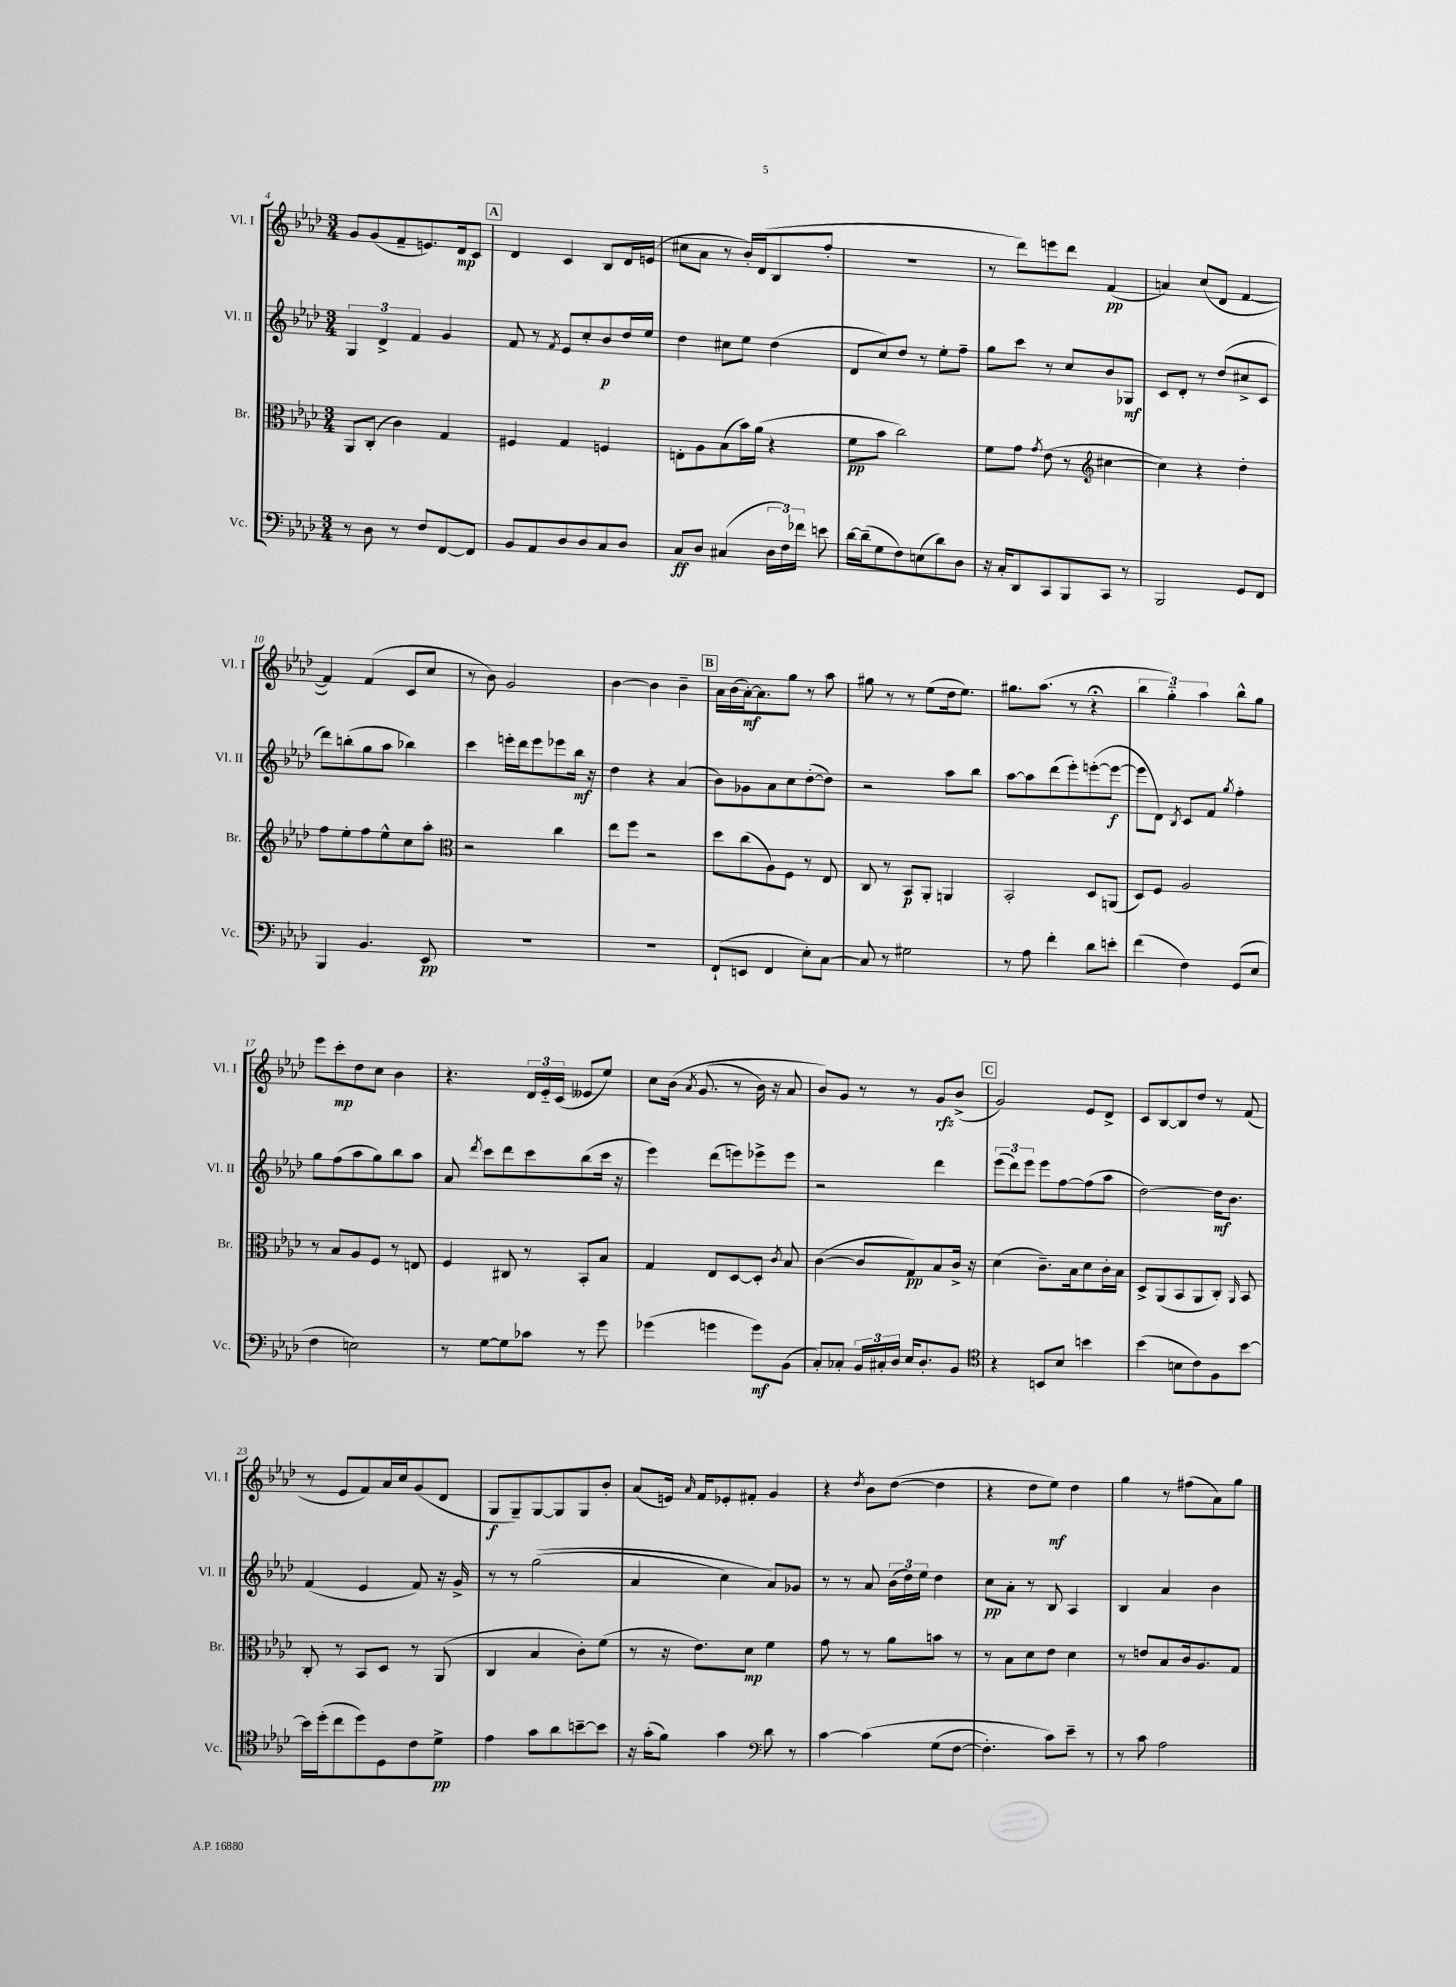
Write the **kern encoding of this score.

**kern	**dynam	**kern	**dynam	**kern	**dynam	**kern	**dynam
*part4	*part4	*part3	*part3	*part2	*part2	*part1	*part1
*staff4	*staff4	*staff3	*staff3	*staff2	*staff2	*staff1	*staff1
*I"Vc.	*	*I"Br.	*	*I"Vl. II	*	*I"Vl. I	*
*I'Vc.	*	*I'Br.	*	*I'Vl. II	*	*I'Vl. I	*
*clefF4	*	*clefC3	*	*clefG2	*	*clefG2	*
*k[b-e-a-d-]	*	*k[b-e-a-d-]	*	*k[b-e-a-d-]	*	*k[b-e-a-d-]	*
*M3/4	*	*M3/4	*	*M3/4	*	*M3/4	*
=4	=4	=4	=4	=4	=4	=4	=4
8r	.	8AA-/L	.	6G/	.	8g/L	.
8D-\	.	(8C'/J	.	.	.	(8g/	.
.	.	.	.	6d-^/	.	.	.
8r	.	4c\)	.	.	.	8f~/	.
.	.	.	.	6f/	.	.	.
8F/L	.	.	.	.	.	8.en/)	.
[8FF/	.	4G/	.	4g/	.	.	.
.	.	.	.	.	.	16d-/k	mp
8FF/J]	.	.	.	.	.	8c/J	.
!!LO:REH:place=s1:t=A
=5	=5	=5	=5	=5	=5	=5	=5
8BB-/L	.	4F#X/	.	8f/	.	4d-/	.
8AA-/	.	.	.	8r	.	.	.
.	.	.	.	8qf/	.	.	.
8D-/	.	4G/	.	8e-/L	.	4c/	.
8D-/	.	.	.	8cc'/	.	.	.
8C/	.	4Fn/	.	8b-/	p	8B-/L	.
8D-/J	.	.	.	16dd-/L	.	16d-/L	.
.	.	.	.	16ee-/JJ	.	(16en/JJ	.
=6	=6	=6	=6	=6	=6	=6	=6
8C/L	ff	8En'\L	.	4dd-\	.	8cc#X\L	.
8D-/J	.	8A-\	.	.	.	8a-\J	.
(4C#X/	.	(8B-\	.	8cc#X\L	.	8r	.
.	.	16b-\L)	.	8ee-\J	.	16b-'/LL)	.
.	.	(16a-\JJ	.	.	.	(16d-/J	.
24D-\LL	.	4r	.	(4dd-\	.	8B-/	.
24F\)	.	.	.	.	.	.	.
24f-X\JJ	.	.	.	.	.	.	.
8en\	.	.	.	.	.	8ff'/J	.
=7	=7	=7	=7	=7	=7	=7	=7
[16d-\LL	.	8f\L	pp	8d-/L	.	2.r	.
(16d-~\J]	.	.	.	.	.	.	.
8G\	.	8b-\J	.	8cc/)	.	.	.
8F\)	.	2cc\)	.	8dd-/J	.	.	.
(8En\	.	.	.	8r	.	.	.
8d-\)	.	.	.	8ee-'\L	.	.	.
8D-\J	.	.	.	8ff~\J	.	.	.
=8	=8	=8	=8	=8	=8	=8	=8
16r	.	8f\L	.	8gg\L	.	8r	.
16C'/KL	.	.	.	.	.	.	.
8DD-/	.	8g\J	.	8ccc\J	.	8ddd-\L)	.
.	.	8qg/	.	.	.	.	.
8CC/	.	(8e-\	.	8r	.	8eeen\	.
8BBB-/	.	8r	.	8cc/L	.	8ddd-\J	.
*	*	*clefG2	*	*	*	*	*
8CC/J	.	[4cc#X\	.	8b-/	.	(4f/	pp
8r	.	.	.	8G-X/J	mf	.	.
=9	=9	=9	=9	=9	=9	=9	=9
2BBB-/	.	4cc#\])	.	8c/L	.	4an/)	.
.	.	.	.	8d-'/J	.	.	.
.	.	4r	.	8r	.	(8cc/L	.
.	.	.	.	(8dd-/L	.	8d-/J	.
8GG/L	.	4dd-'\	.	8cc#X^/	.	[4f/	.
8FF/J	.	.	.	8c/J	.	.	.
!!LO:LB:g=z
=10	=10	=10	=10	=10	=10	=10	=10
4BBB-/	.	8ff\L	.	8ddd-\L)	.	4f/])	.
.	.	8ee-'\	.	(8bbn'\	.	.	.
4.BB-/	.	8ff\	.	8gg\	.	(4f/	.
.	.	8ee-^^\	.	8aa-\J	.	.	.
.	.	8cc\	.	4bb-X\)	.	8c/L	.
8EE-/	pp	8aa-'\J	.	.	.	8cc/J	.
=11	=11	=11	=11	=11	=11	=11	=11
*	*	*clefC3	*	*	*	*	*
2.r	.	2r	.	4ccc\	.	8r	.
.	.	.	.	.	.	8b-\)	.
.	.	.	.	16eeen'\LL	.	2g/	.
.	.	.	.	16ddd-\J	.	.	.
.	.	.	.	8eee\	.	.	.
.	.	4cc\	.	8eee-X\	.	.	.
.	.	.	.	16bb-\Jk	mf	.	.
.	.	.	.	16r	.	.	.
=12	=12	=12	=12	=12	=12	=12	=12
2.r	.	8ee-\L	.	4dd-\	.	[4b-\	.
.	.	8ff\J	.	.	.	.	.
.	.	2r	.	4r	.	4b-\]	.
.	.	.	.	(4a-/	.	4b-~\	.
!!LO:REH:place=s1:t=B
=13	=13	=13	=13	=13	=13	=13	=13
(8FF`/L	.	8dd-\L	.	8b-\L)	.	16a-\LL	.
.	.	.	.	.	.	(16b-\	.
8EEn/J	.	(8cc\	.	8g-X\	.	[16a-'\J)	mf
.	.	.	.	.	.	8.a-\]	.
4FF/	.	8A-\)	.	8a-\	.	.	.
.	.	8F\J	.	8cc\	.	8gg\J	.
8E-'\L)	.	8r	.	([8dd-'\	.	8r	.
[8C\J	.	8E-/	.	8dd-\J])	.	8aa-\	.
=14	=14	=14	=14	=14	=14	=14	=14
8C/]	.	8C/	.	2r	.	8gg#X\	.
8r	.	8r	.	.	.	8r	.
2G#X\	.	8BB-/L	p	.	.	8r	.
.	.	8AA-'/J	.	.	.	(8ee-\L	.
.	.	4AAn/	.	8aa-\L	.	16dd-\k	.
.	.	.	.	.	.	8.ee-\J)	.
.	.	.	.	8bb-\J	.	.	.
=15	=15	=15	=15	=15	=15	=15	=15
8r	.	2BB-'/	.	[8aa-\L	.	8.gg#X\L	.
8A-\	.	.	.	8aa-\]	.	.	.
.	.	.	.	.	.	(8.aa-\J	.
4f'\	.	.	.	(8ddd-\	.	.	.
.	.	.	.	8eee-'\)	.	8r	.
8d-\L	.	8D-/L	.	([8eeen'\	.	4r;<	.
8en'\J	.	(8AAn/J	.	8eee\J_	f	.	.
=16	=16	=16	=16	=16	=16	=16	=16
(4f\	.	8D-/L)	.	8eee\L]	.	6bb-\	.
.	.	8F/J	.	8d-\J)	.	.	.
.	.	.	.	.	.	6gg\)	.
.	.	.	.	8qB-/	.	.	.
4F\)	.	2A-/	.	8c/L	.	.	.
.	.	.	.	.	.	6aa-\	.
.	.	.	.	8f/J	.	.	.
.	.	.	.	8qgg/	.	.	.
(8GG/L	.	.	.	4ff'\	.	8bb-^^\L	.
8E-/J	.	.	.	.	.	8gg\J	.
!!LO:LB:g=z
=17	=17	=17	=17	=17	=17	=17	=17
4F\	.	8r	.	8gg\L	.	8eee-\L	.
.	.	8B-/L	.	(8ff\	.	8ccc'\	mp
2En\)	.	8A-/	.	8aa-\	.	8dd-\	.
.	.	8F/J	.	8gg\)	.	8cc\J	.
.	.	8r	.	8bb-\	.	4b-\	.
.	.	8En/	.	8aa-\J	.	.	.
=18	=18	=18	=18	=18	=18	=18	=18
8r	.	4F/	.	8a-/	.	4.r	.
.	.	.	.	8qddd-/	.	.	.
[8G\L	.	.	.	8ccc\L	.	.	.
8G\]	.	8C#X/	.	8ddd-\	.	.	.
8c-X\J	.	8r	.	8ccc\	.	24d-/LL	.
.	.	.	.	.	.	24e-/	.
.	.	.	.	.	.	(24c/JJ	.
8r	.	8BB-'/L	.	(8bb-\	.	8e--X/L	.
8g\	.	8B-/J	.	16ccc\Jk	.	8ee-/J)	.
.	.	.	.	16r	.	.	.
=19	=19	=19	=19	=19	=19	=19	=19
(4g-X\	.	4G/	.	4eee-\)	.	8cc\L	.
.	.	.	.	.	.	(16b-\Jk	.
.	.	.	.	.	.	8qa-/	.
.	.	.	.	.	.	(8.g/	.
4gn\	.	8E-/L	.	(8ddd-\L	.	.	.
.	.	[8D-/	.	8eeen\)	.	8r	.
8g\L)	mf	8D-'/J]	.	8eee-X^\	.	16b-\)	.
.	.	.	.	.	.	16r	.
.	.	8qc/	.	.	.	.	.
(8BB-\J	.	8B-/	.	8eee-\J	.	8a-/	.
=20	=20	=20	=20	=20	=20	=20	=20
8C'/L)	.	([4c\	.	2r	.	8b-/L)	.
8C-X'/J	.	.	.	.	.	8g/J	.
24BB-/LL	.	8c/L]	.	.	.	8r	.
24C#X'/	.	.	.	.	.	.	.
24D-/JJ	.	.	.	.	.	.	.
16E-/KL	.	8G/)	pp	.	.	8r	.
8.D-'/	.	.	.	.	.	.	.
.	.	8B-/	.	4ddd-\	.	8g/L	rfz
8BB-/J	.	16c^/Jk	.	.	.	(8b-^/J	.
.	.	16r	.	.	.	.	.
!!LO:REH:place=s1:t=C
=21	=21	=21	=21	=21	=21	=21	=21
*clefC4	*	*	*	*	*	*	*
4r	.	(4d-\	.	(12eee-\L	.	2g/)	.
.	.	.	.	12ddd-\)	.	.	.
.	.	.	.	12eee-\J	.	.	.
8BBn/L	.	8.c~\L)	.	8eee-\L	.	.	.
8B-/J	.	.	.	[8ff\	.	.	.
.	.	16B-\k	.	.	.	.	.
4bn\	.	8d-\	.	(8ff\]	.	8e-/L	.
.	.	16c'\L	.	8aa-\J	.	8d-^/J	.
.	.	16B-\JJ	.	.	.	.	.
=22	=22	=22	=22	=22	=22	=22	=22
(4b-\	.	8D-^/L	.	[2dd-\)	.	8c/L	.
.	.	(8AA-/	.	.	.	[8B-/	.
8Bn\L	.	8BB-/	.	.	.	8B-/]	.
8c\)	.	8AA-/	.	.	.	8dd-/J	.
8F\	.	8C'/J)	.	16dd-\KL]	mf	8r	.
.	.	.	.	8.b-\J	.	.	.
.	.	16qqAA-/	.	.	.	.	.
[8b-\J	.	8BB-/	.	.	.	(8f/	.
!!LO:LB:g=z
=23	=23	=23	=23	=23	=23	=23	=23
16b-\LL]	.	8C'/	.	(4f/	.	8r	.
(16dd-'\J	.	.	.	.	.	.	.
8cc\	.	8r	.	.	.	8e-/L	.
8dd-\)	.	8BB-/L	.	4e-/	.	8f/)	.
8D-\	.	8D-/J	.	.	.	16a-/L	.
.	.	.	.	.	.	16cc/J	.
8c\	.	8r	.	8f/)	.	(8g/	.
8d-^\J	pp	(8AA-/	.	16r	.	8d-/J	.
.	.	.	.	16g^/	.	.	.
=24	=24	=24	=24	=24	=24	=24	=24
4e-\	.	4C/	.	8r	.	8G/L	f
.	.	.	.	8r	.	8G~/)	.
8g\L	.	4B-/	.	((2gg\	.	[8G/	.
8a-\	.	.	.	.	.	8G/]	.
[8bn~\	.	8c'\L)	.	.	.	8G/	.
8b\J]	.	(8f\J	.	.	.	8b-'/J	.
=25	=25	=25	=25	=25	=25	=25	=25
16r	.	8r	.	4a-/	.	(8a-/L	.
(16g'\KL	.	.	.	.	.	.	.
8f\J)	.	16r	.	.	.	16en/Jk)	.
.	.	.	.	.	.	16qqa-/	.
.	.	8.e-\L)	.	.	.	16f/KL	.
4g\	.	.	.	4cc\)	.	8e-X'/	.
.	.	8d-\J	mp	.	.	8f#X'/J	.
*clefF4	*	*	*	*	*	*	*
8d-\	.	4f\	.	8a-/L)	.	4g/	.
8r	.	.	.	8g-X/J	.	.	.
=26	=26	=26	=26	=26	=26	=26	=26
[4c\	.	8g\	.	8r	.	4r	.
.	.	8r	.	8r	.	.	.
.	.	.	.	.	.	8qdd-/	.
(4c\]	.	8r	.	8a-/	.	8b-\L	.
.	.	8a-\L	.	(24b-\LL	.	([8dd-\J	.
.	.	.	.	24dd-\)	.	.	.
.	.	.	.	24ee-\JJ	.	.	.
(8G\L	.	8bn\J	.	4dd-\	.	4dd-\]	.
[8F\J	.	8r	.	.	.	.	.
=27	=27	=27	=27	=27	=27	=27	=27
4.F'\])	.	8r	.	8cc\L	pp	4r	.
.	.	8B-\L	.	8a-'\J	.	.	.
.	.	8d-\	.	8r	.	8dd-\L	.
8c\L)	.	8e-\J	.	8B-/	.	8ee-\J)	mf
8e-~\J	.	4d-\	.	4A-/	.	4dd-\	.
8r	.	.	.	.	.	.	.
=28	=28	=28	=28	=28	=28	=28	=28
8r	.	8r	.	4B-/	.	4gg\	.
8c\	.	8en/L	.	.	.	.	.
2A-\	.	8B-/	.	4a-/	.	8r	.
.	.	16c/k	.	.	.	(8ff#X\L	.
.	.	8.A-/	.	.	.	.	.
.	.	.	.	4b-\	.	8a-\)	.
.	.	8G/J	.	.	.	8gg\J	.
==	==	==	==	==	==	==	==
*-	*-	*-	*-	*-	*-	*-	*-
